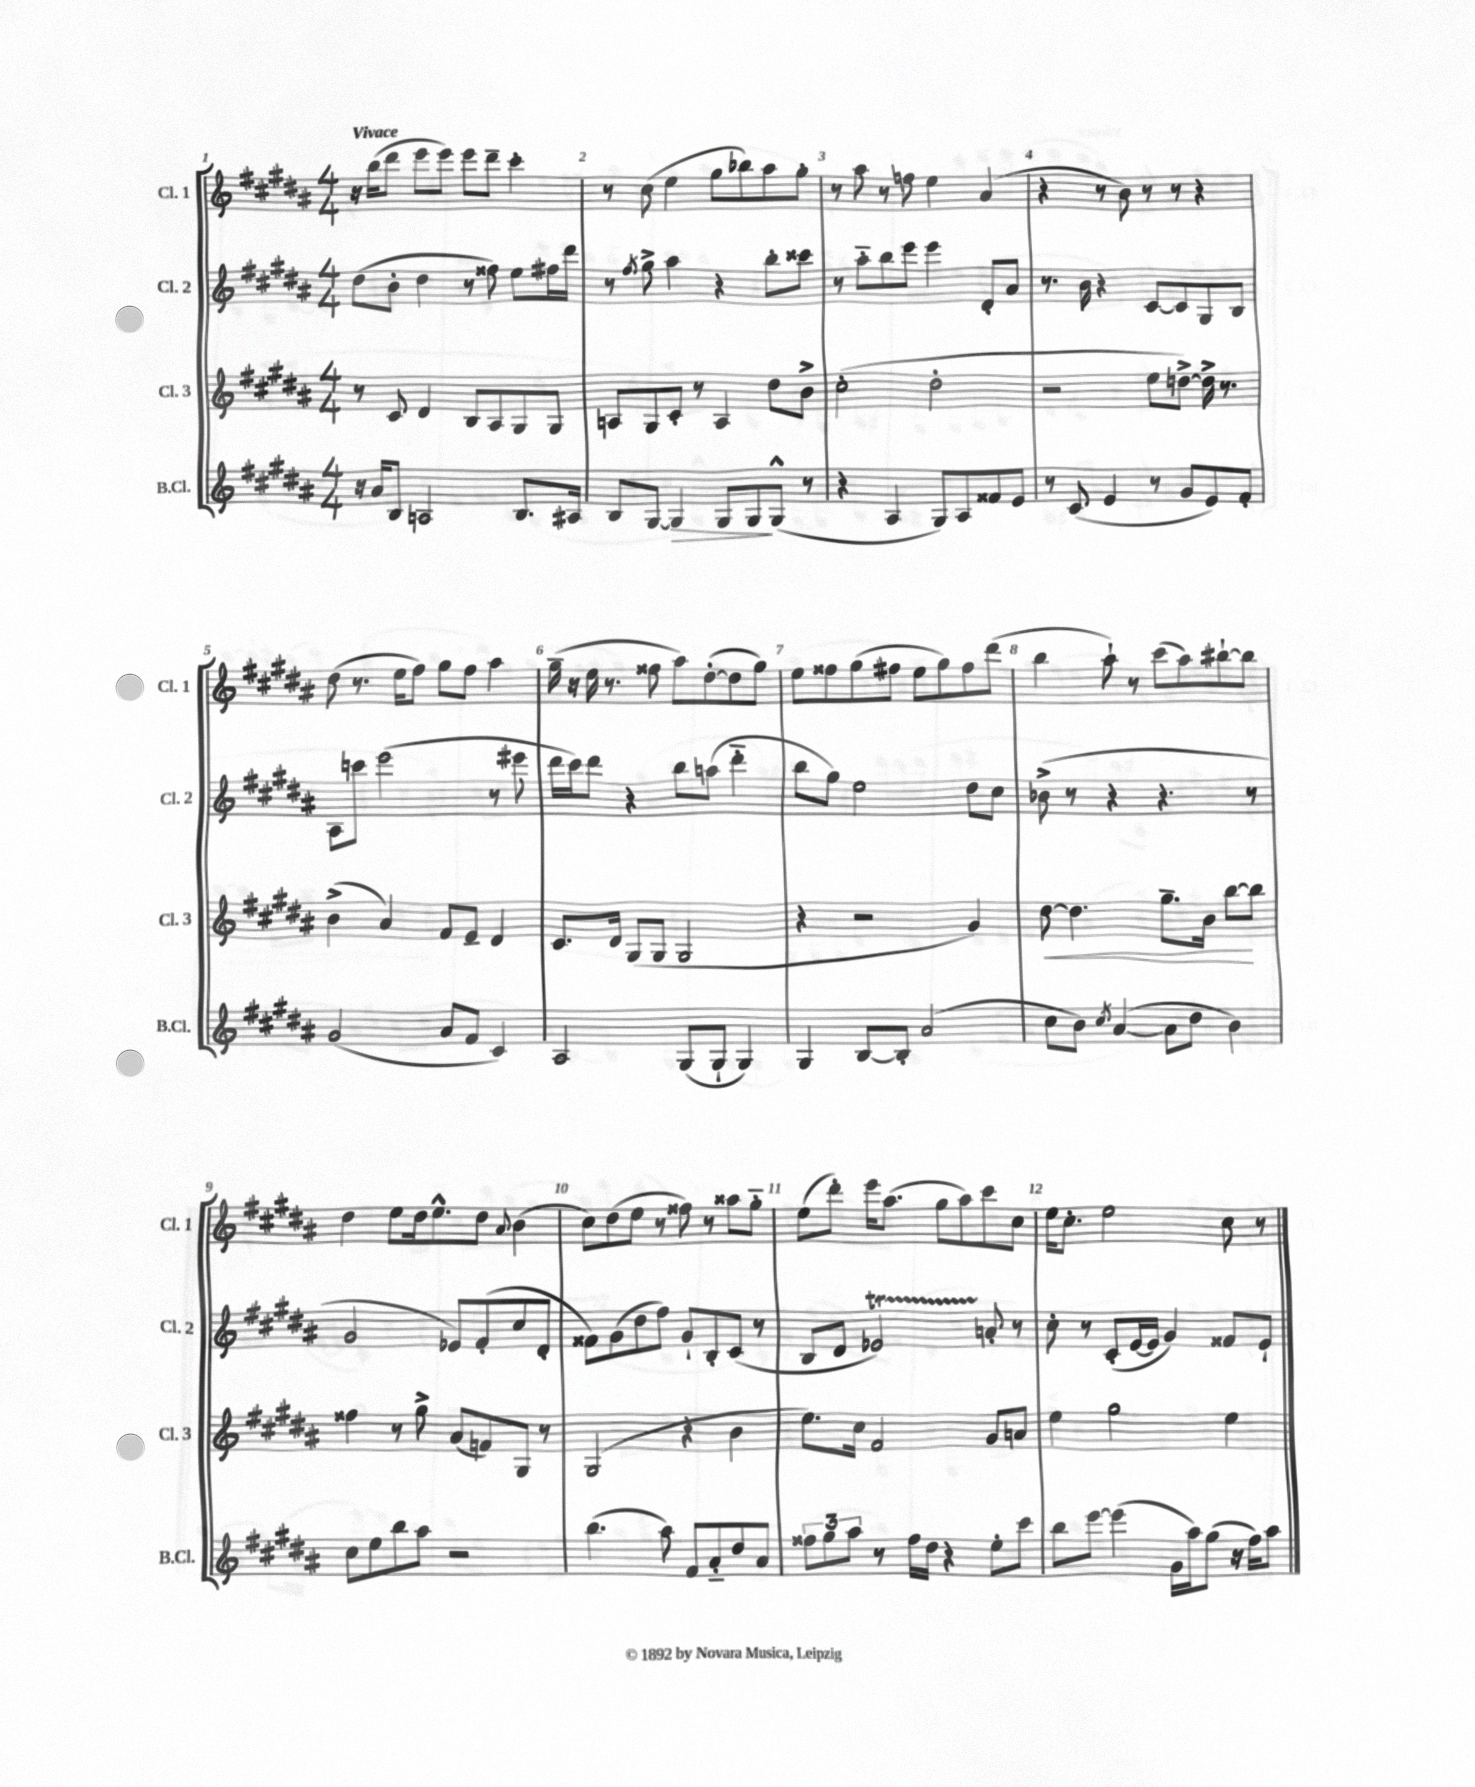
<<
\new StaffGroup <<
\new Staff = "s0" \with { instrumentName = "Cl. 1" shortInstrumentName = "Cl. 1" } {
    \clef treble \key b \major \numericTimeSignature \time 4/4 \tempo "Vivace"
    r16 b''16( dis'''8 e'''8 e'''8) e'''8 dis'''8-- cis'''4-. |
    r8 cis''8( e''4 gis''8 bes''8) ais''8 gis''8-. |
    r8 ais''8 r8 f''8 e''4 ais'4( |
    r4 r8 b'8) r8 r8 r4 |
    dis''8( r8. e''16 fis''8) gis''8 fis''8 ais''4 |
    gis''16--( r16 e''16 r8. fisis''8 ais''8) dis''8~-.( dis''8 gis''8) |
    e''8 fisis''8 gis''8( fis''8 e''8 gis''8) fis''8 dis'''8( |
    b''4 ais''8-!) r8 cis'''8( ais''8) bis''8~-! bis''8 |
    dis''4 e''8 dis''16 e''8.-^ dis''8 \appoggiatura { ais'8 } b'4( |
    cis''8) dis''8( e''8 r8 fisis''8) r8 aisis''8 gis''8-_ |
    e''8( dis'''8-.) e'''16 ais''8.( gis''8 ais''8) cis'''8 cis''8 |
    e''16 cis''8.-. e''2 cis''8 r8 \bar "|." |
}
\new Staff = "s1" \with { instrumentName = "Cl. 2" shortInstrumentName = "Cl. 2" } {
    \clef treble \key b \major \numericTimeSignature \time 4/4
    dis''8( b'8-. dis''4 r8 fisis''8) e''8 fis''16 dis'''16 |
    r8 \acciaccatura { fis''8 } gis''8-> ais''4 r4 b''8-. cisis'''8 |
    r8 ais''8-_ b''8 e'''8 e'''4 dis'8-. ais'8 |
    r8. b'16 r4 cis'8~ cis'8 gis8 b8 |
    ais8 c'''8 e'''2( r8 eis'''8 |
    dis'''16 cis'''16) dis'''8 r4 b''8 a''8( dis'''4-_ |
    b''8 gis''8) e''2 dis''8 cis''8 |
    bes'8->( r8 r4 r4. r8 |
    gis'2 ees'8) fis'8-.( cis''8 dis'8-. |
    fisis'8) gis'8( dis''8 fis''8) gis'8-! b8-. cis'8( r8 |
    b8 dis'8 ees'2\startTrillSpan) a'8-.\stopTrillSpan r8 |
    cis''8-. r8 cis'8-.( e'16~ e'16 gis'4) fisis'8 e'8-! \bar "|." |
}
\new Staff = "s2" \with { instrumentName = "Cl. 3" shortInstrumentName = "Cl. 3" } {
    \clef treble \key b \major \numericTimeSignature \time 4/4
    r8 cis'8 dis'4 b8 ais8 gis8 gis8 |
    a8 gis8 cis'8-. r8 a4 dis''8 b'8-> |
    cis''2-.( dis''2-. |
    r2 e''8 d''8~->) d''16-> r8. |
    b'4->( ais'4) fis'8 e'8-- dis'4 |
    cis'8. dis'16 gis8( gis8 gis2 |
    r4 r2 gis'4) |
    dis''8~\< dis''4. gis''8.-- b'16 b''8~\! b''8 |
    fisis''4 r8 gis''8-> ais'8( f'8) gis8 r8 |
    gis2( r4 b'4 |
    e''8.) cis''16 fis'2 gis'8 a'8 |
    e''4 gis''2 e''4 \bar "|." |
}
\new Staff = "s3" \with { instrumentName = "B.Cl." shortInstrumentName = "B.Cl." } {
    \clef treble \key b \major \numericTimeSignature \time 4/4
    r16 ais'16 b8 a2 b8. ais16 |
    b8 gis8~ gis4\> gis8 gis8\! gis8-^( r8 |
    r4 ais4 gis8) ais8 fisis'8 e'8 |
    r8 cis'8( e'4 r8 gis'8 e'8) fis'8-. |
    gis'2( ais'8 fis'8 cis'4) |
    ais2 gis8( gis8-! gis4) |
    gis4 b8~ b8-. ais'2( |
    cis''8 b'8) \acciaccatura { cis''8 } ais'4~( ais'8 dis''8 b'4) |
    cis''8 e''8 b''8 ais''8 r2 |
    b''4.( ais''8) fis'8 ais'8-_ dis''8 ais'8 |
    \tuplet 3/2 { fisis''8 gis''8 ais''8 } r8 fisis''16 dis''16 r4 e''8-. cis'''8 |
    b''8 e'''8~ e'''4( gis'16 ais''16) gis''8( r16 fis''16) ais''8 \bar "|." |
}
>>
>>
\layout { \context { \Score \override BarNumber.break-visibility = ##(#f #t #t) barNumberVisibility = #all-bar-numbers-visible } }
